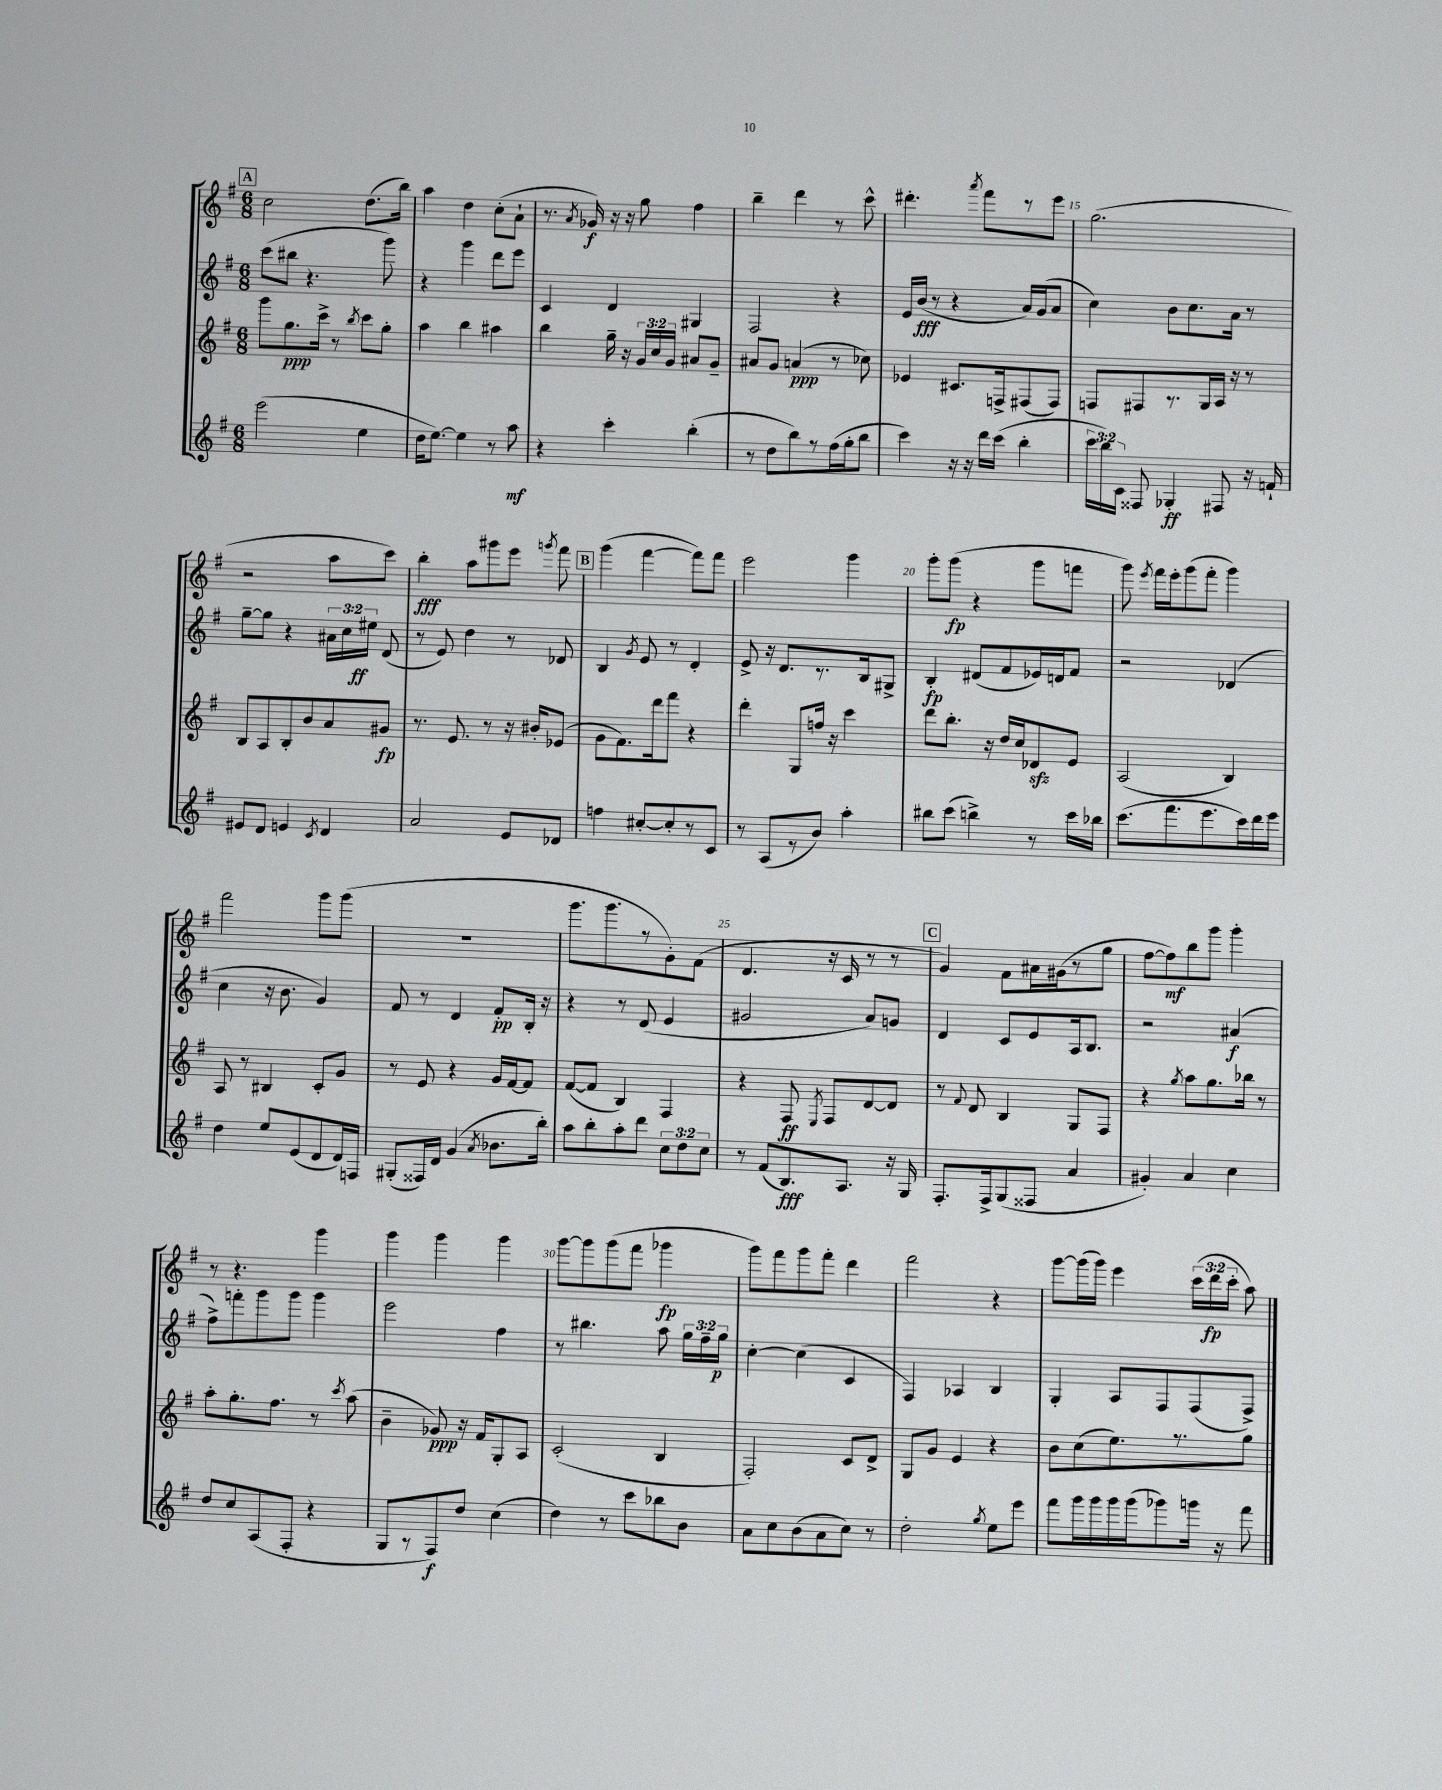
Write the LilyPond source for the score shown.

<<
\new StaffGroup <<
\new Staff = "s0" {
    \clef treble \key g \major \numericTimeSignature \time 6/8 \override Staff.TupletNumber.text = #tuplet-number::calc-fraction-text
    \autoBeamOff \mark \markup { \box "A" } c''2 d''8.[( b''16]) |
    a''4 d''4 c''8[-.( a'8]-! |
    r8. \acciaccatura { a'8 } ges'16\f) r16 r16 g''8 fis''4 |
    b''4-- d'''4 r8 c'''8-^ |
    dis'''4.-. \acciaccatura { a'''8 } fis'''8[ r8 e'''8] |
    g''2.( |
    r2 a''8[ c'''8]) |
    b''4-.\fff a''8[ gis'''8 e'''8] \acciaccatura { g'''8 } fis'''8 |
    \mark \markup { \box "B" } g'''4( fis'''4~ fis'''8[) fis'''8] |
    e'''2 g'''4 |
    g'''8[-. g'''8]\fp( r4 g'''8[ f'''8] |
    g'''8) \acciaccatura { e'''8 } fis'''16[ e'''16-. g'''8( fis'''8]-. g'''4) |
    fis'''2 g'''8[ g'''8]( |
    R2. |
    g'''8.[ g'''8. r8 g'8-.) fis'8]( |
    d'4. r16 c'16 r8 r8 |
    \mark \markup { \box "C" } g'4) fis'8[ ais'16 gis'16( r8 g''8] |
    fis''8[~ fis''8\mf) b''8 g'''8] g'''4-. |
    r8 r4. g'''4 |
    g'''4 g'''4 g'''4 |
    g'''8[~ g'''8 g'''8( fis'''8] ges'''4\fp |
    g'''8[) fis'''8 g'''8 fis'''8]-. d'''4 |
    fis'''2 r4 |
    g'''8[~ g'''16( g'''16]) e'''4 \tuplet 3/2 { c'''16[( d'''16\fp c'''16]-. } a''8) \bar "|." |
}
\new Staff = "s1" {
    \clef treble \key g \major \numericTimeSignature \time 6/8 \override Staff.TupletNumber.text = #tuplet-number::calc-fraction-text
    \autoBeamOff \mark \markup { \box "A" } c'''8[( bis''8] r4. g'''8) |
    r4 g'''4 d'''8[ e'''8] |
    c'4 d'4 gis4 |
    fis2 r4 |
    e'16[ b'16]\fff( r8 r4 a'16[) g'16( a'8] |
    c''4) b'8[ c''8. a'16] r8 |
    g''8[~-- g''8] r4 \tuplet 3/2 { ais'16[ c''16 eis''16]\ff } d'8( |
    r8 e'8) d''4 r8 des'8 |
    \mark \markup { \box "B" } b4 \acciaccatura { g'8 } e'8 r8 d'4-. |
    e'8-> r16 d'8.[ r8. b16 gis8]-> |
    b4-.\fp dis'8[( fis'8 ees'16) d'16 fis'8] |
    r2 des'4( |
    c''4 r16 b'8. g'4) |
    fis'8 r8 d'4 fis'8[-.\pp b16]-. r16 |
    r4 r8 d'8( e'4 |
    gis'2 a'8[) g'8] |
    \mark \markup { \box "C" } d'4 c'8[ e'8 a16 b8.] |
    r2 ais'4\f( |
    fis''8[->) f'''8-. g'''8 g'''8] g'''4 |
    e'''2 fis''4 |
    r8 bis''4. a''8 \tuplet 3/2 { g''16[ fis''16-- g''16]\p } |
    c''4~-. c''4( c'4 |
    fis4) aes4 b4 |
    g4-. a8[ fis8 fis8( fis8]->) \bar "|." |
}
\new Staff = "s2" {
    \clef treble \key g \major \numericTimeSignature \time 6/8 \override Staff.TupletNumber.text = #tuplet-number::calc-fraction-text
    \autoBeamOff \mark \markup { \box "A" } g'''8[ g''8.\ppp c'''16]-> r8 \acciaccatura { b''8 } c'''8[ g''8]-. |
    a''4 b''4 ais''4 |
    b''4 g''16-- r16 \tuplet 3/2 { g'16[ c''16 g'16] } ais'8[ g'8]-- |
    ais'8[ g'8] a'4\ppp( r8 ces''8) |
    ees'4 cis'8.[ f16-> fis8( fis8]) |
    f8[ fis8 r8. g16 a16] r16 r8 |
    b8[ a8 b8-. b'8 a'8 gis'8]\fp |
    r8. e'8. r8 r16 bis'16[-. ees'8]( |
    \mark \markup { \box "B" } g'8[ fis'8.) d'''16 fis'''8] r4 |
    d'''4-. g8[ f''16] r16 c'''4 |
    d'''8[ b''8.]-. r16 d''16[ c''16 des'8\sfz e'8] |
    a2( b4) |
    a8 r8 bis4 c'8[-. g'8] |
    r8 e'8 r4 g'16[ fis'16~ fis'8] |
    fis'8[~( fis'8] b4) fis4 |
    r4 fis8\ff \acciaccatura { e8 } fis8[ d'8~ d'8] |
    \mark \markup { \box "C" } r8 \appoggiatura { fis'8 } d'8 b4 g8[ fis8] |
    r4 \acciaccatura { g''8 } a''8[ g''8. bes''16] r8 |
    a''8[-. g''8.-. fis''8.] r8 \acciaccatura { c'''8 } a''8( |
    b'4-- ges'8\ppp) r16 fis'16[ g8-. a8] |
    c'2-.( b4 |
    fis2-.) c'8[ d'8]-> |
    g8[ g'8] e'4 r4 |
    b'8[ c''8( e''8.) r8. g''8] \bar "|." |
}
\new Staff = "s3" {
    \clef treble \key g \major \numericTimeSignature \time 6/8 \override Staff.TupletNumber.text = #tuplet-number::calc-fraction-text
    \autoBeamOff \mark \markup { \box "A" } e'''2( e''4 |
    d''16[ e''8.]~) e''4 r8 a''8\mf |
    r4 c'''4-. b''4-.( |
    r8 d''8[ b''8) r8 fis''16( g''16-. b''8] |
    c'''4) r16 r16 d'''16[ c'''16]( b''4-. |
    \tuplet 3/2 { c'''16[ b''16) c'16] } fisis8 ges4-.\ff fis8 r16 f'16-! |
    eis'8[ d'8] e'4 \acciaccatura { c'8 } d'4 |
    a'2 e'8[ des'8] |
    \mark \markup { \box "B" } f''4 cis''8[~-. cis''8-. r8 c'8] |
    r8 a8[( r8 b'8]) a''4-. |
    bis''8[ c'''8]( b''4->) r8 c'''16[ bes''16] |
    c'''8.[( fis'''8. e'''8. c'''16) d'''16 e'''16] |
    d''4 e''8[ e'8( d'8 d'16) f16] |
    gis8[-.( fisis16) d'16] g'4( \acciaccatura { a'8 } bes'8.[ b''16]-.) |
    a''8[ b''8-. a''8-. d'''8] \tuplet 3/2 { c''8[ d''8 c''8] } |
    r8 fis'8[( b8.\fff) a8.] r16 g16 |
    \mark \markup { \box "C" } fis8.[-. fis16-> g8( fisis8] a'4 |
    gis'4-.) a'4 c''4 |
    d''8[ c''8 a8( fis8]-. r4 |
    g8[ r8 fis8\f) d''8] c''4( |
    d''4) r8 c'''8[ bes''8 b'8] |
    a'8[ c''8 b'8( a'8 c''8]) r8 |
    d''2-. \acciaccatura { g''8 } e''8[ e'''8] |
    fis'''8[ g'''16 g'''16 g'''16 g'''16( ges'''8) g'''16] r16 fis'''8 \bar "|." |
}
>>
>>
\layout { \context { \Score currentBarNumber = #10 \override BarNumber.break-visibility = ##(#f #t #t) barNumberVisibility = #(every-nth-bar-number-visible 5) } }
